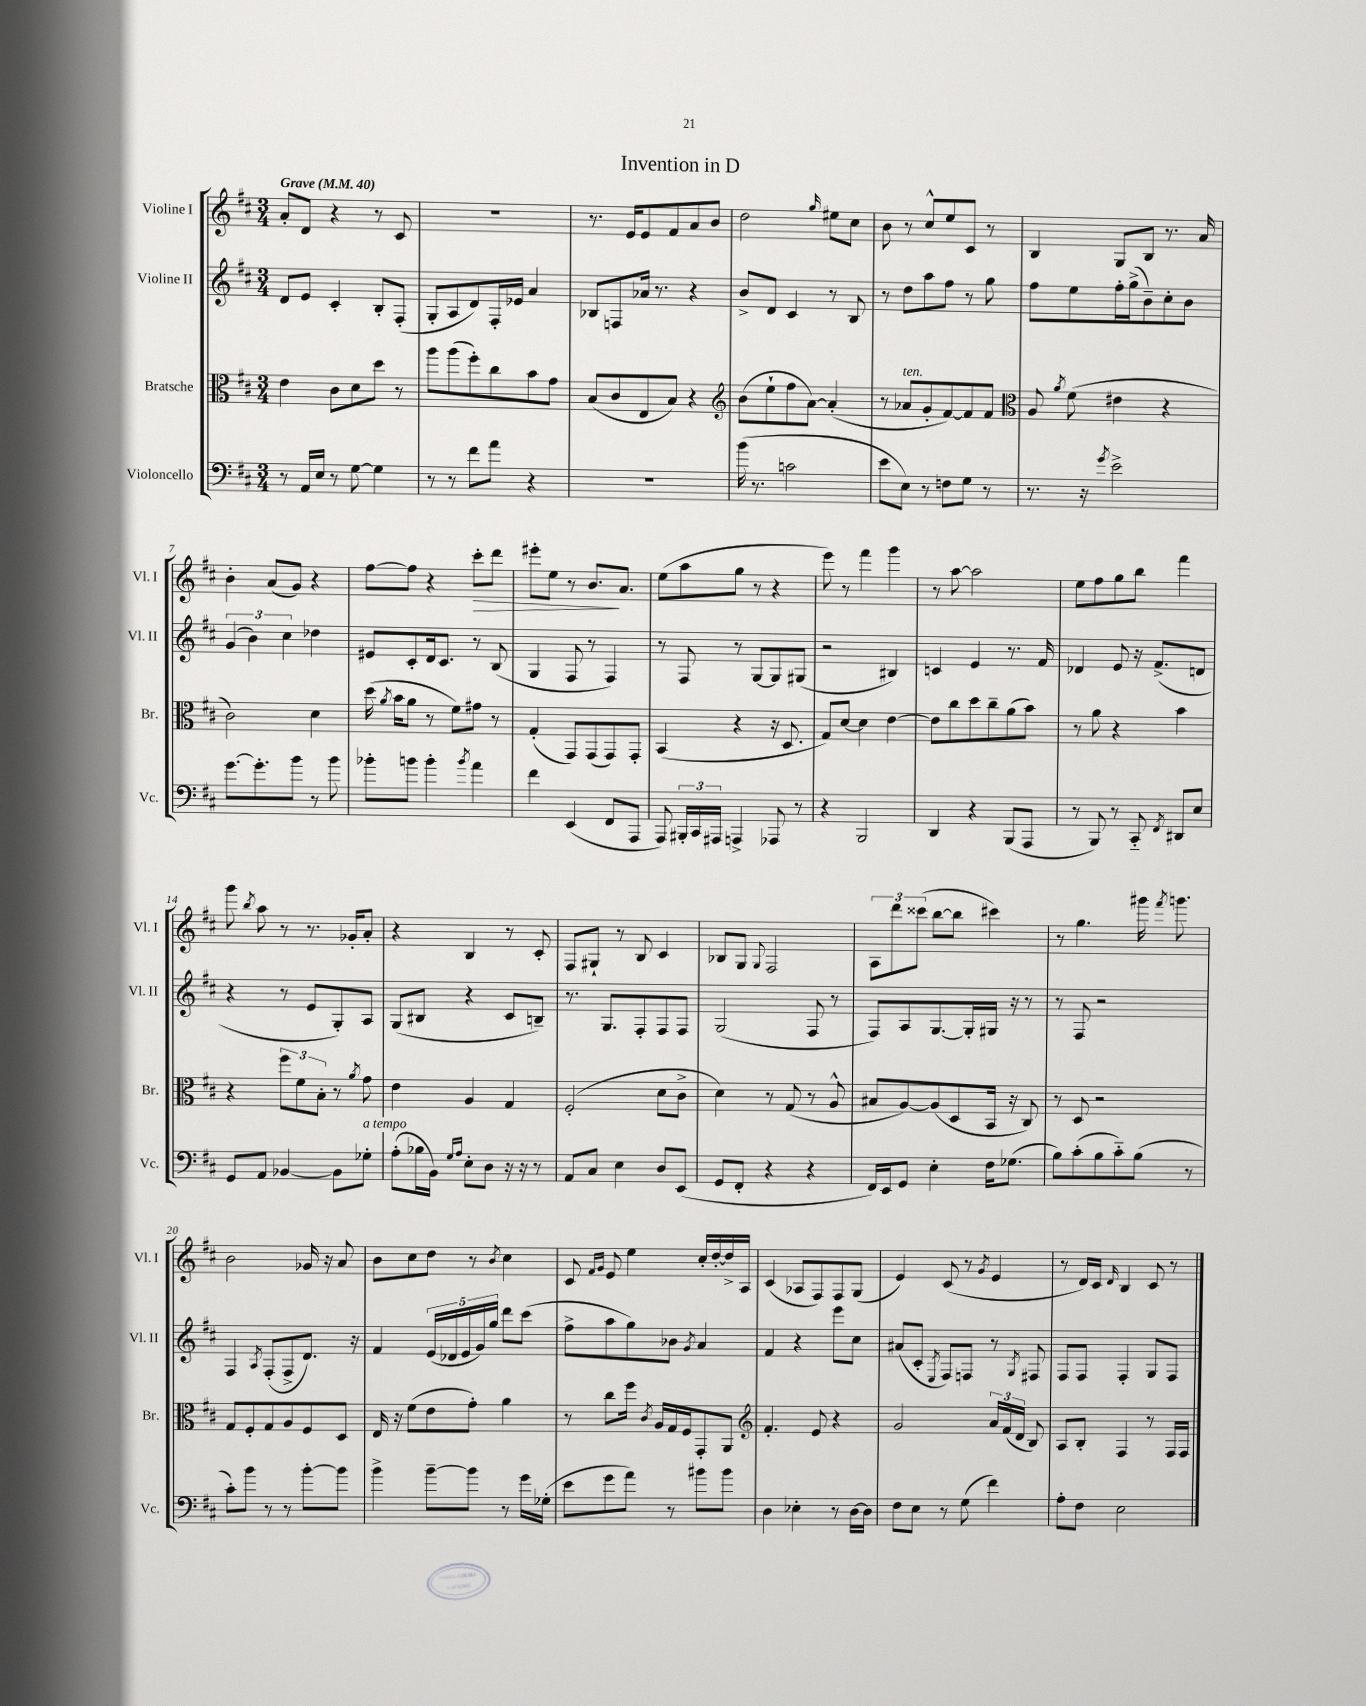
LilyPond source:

\header { title = "Invention in D" }
<<
\new StaffGroup <<
\new Staff = "s0" \with { instrumentName = "Violine I" shortInstrumentName = "Vl. I" } {
    \clef treble \key d \major \numericTimeSignature \time 3/4 \tempo "Grave" 4 = 40
    \autoBeamOff a'8[-. d'8] r4 r8 cis'8 |
    R2. |
    r8. e'16[ e'8 fis'8 a'8 b'8] |
    d''2 \grace { g''16 } eis''8[ cis''8] |
    b'8 r8 cis''8[-^ e''8 cis'8] r8 |
    b4 g8[ b8] r8. a'16 |
    b'4-. a'8[( g'8]) r4 |
    fis''8[~ fis''8] r4 cis'''8[-.\> d'''8] |
    eis'''8[-. e''8] r8 b'8.[\! a'8.] |
    e''8[( a''8 g''8] r8 r4 |
    e'''8) r8 fis'''4 g'''4 |
    r8 a''8~ a''2 |
    e''8[ fis''8 g''8 b''8] fis'''4 |
    g'''8 \acciaccatura { b''8 } a''8 r8 r8. ges'16[-. a'8]-. |
    r4 b4 r8 cis'8-. |
    fis8[ gis8]-! r8 b8 cis'4 |
    bes8[ g8] \appoggiatura { g8 } fis2 |
    \tuplet 3/2 { a8[ d'''8 cisis'''8]( } b''8[~ b''8] cis'''4) |
    r8 g''4. gis'''16 \acciaccatura { fis'''8 } g'''8. |
    b'2 ges'16 r16 a'8 |
    b'8[ cis''8 d''8] r8 \acciaccatura { b'8 } cis''4 |
    cis'8 \grace { fis'16[ g'16] } e'8 e''4 cis''16[-. d''16~-. d''16-> a16] |
    cis'4( aes8[ fis8) fis8 g8]( |
    e'4) cis'8( r8 \acciaccatura { g'8 } e'4 |
    r8 d'16[) cis'16] \grace { d'16 } b4 cis'8 r8 \bar "|." |
}
\new Staff = "s1" \with { instrumentName = "Violine II" shortInstrumentName = "Vl. II" } {
    \clef treble \key d \major \numericTimeSignature \time 3/4
    \autoBeamOff d'8[ e'8] cis'4-. b8[-. fis8]-.( |
    g8[-. a8 d'8) fis16-. ees'16] a'4 |
    bes8[ f8 aes'16] r8. r4 |
    b'8[-> d'8] cis'4 r8 b8 |
    r8 d''8[ a''8 fis''8] r8 g''8 |
    fis''8[ e''8 fis''16-. g''16->( b'8--) cis''8-. b'8] |
    \tuplet 3/2 { g'4( b'4) cis''4 } des''4 |
    eis'8[ cis'8-. d'16 cis'8.] r8 b8( |
    g4 fis8 r8 fis4) |
    r8 fis8 r8 g8[~ g8 gis8]( |
    r2 bis4) |
    c'4 e'4 r8. fis'16 |
    des'4 e'8 r16 fis'8.[->( d'8] |
    r4 r8 e'8[ g8-.) a8] |
    g8[( bis8] r4 cis'8[ b8]--) |
    r8. g8.[ fis8-. fis8 fis8] |
    g2( fis8 r8 |
    fis8[) a8 g8.~ g16-. gis16] r16 r8 |
    r8 fis8 r2 |
    fis4 \acciaccatura { a8 } fis8[-.( fis8-> d'8.]) r16 |
    fis'4 \tuplet 5/4 { e'16[( des'16 e'16 g'16) g''16] } d'''8[ cis'''8]( |
    fis''8[-> a''8 g''8) bes'8] \acciaccatura { g'8 } a'4 |
    fis'4 r4 e'''8[ cis''8] |
    ais'8[( cis'8]-. \acciaccatura { e8 } fis8[) f8] r8 \acciaccatura { g8 } fis8 |
    fis8[ fis8] fis4-. g8[ fis8] \bar "|." |
}
\new Staff = "s2" \with { instrumentName = "Bratsche" shortInstrumentName = "Br." } {
    \clef alto \key d \major \numericTimeSignature \time 3/4
    \autoBeamOff e'4 cis'8[ d'8 d''8] r8 |
    a''8[ a''8( fis''8-.) cis''8 b'8 g'8] |
    b8[( cis'8 e8 b8]) r4 |
    \clef treble b'8[( e''8-! fis''8 a'8]~) a'4-.( |
    r8 aes'8[^\markup { \italic "ten." } g'8-. fis'8~) fis'8 fis'8] |
    \clef alto a8 \acciaccatura { a'8 } fis'8( eis'4 r4 |
    cis'2) d'4 |
    d''16( \acciaccatura { a'8 } b'16[ a'8] r8 fis'8[) gis'8] r8 |
    g4-.( g,8[) g,8( g,8) g,8]-. |
    b,4( r4 r16 d8. |
    g8[) d'8]~ d'4 e'4~ |
    e'8[ cis''8 d''8 cis''8-- a'8( b'8]) |
    r8 a'8 r4 b'4 |
    r4 \tuplet 3/2 { fis''8[ fis'8 b8]-. } r8 \acciaccatura { a'8 } g'8 |
    e'4 a4 g4 |
    fis2-.( d'8[ cis'8]-> |
    d'4) r8 g8( r8 a8-^ |
    bis8[ a8~) a8( d8 b,16] r16 cis8) |
    r8 d8 r2 |
    g8[ fis8-. g8 a8 fis8 d8] |
    e16 r16 fis'8[( e'8 g'8]-.) a'4 |
    r8 cis''8[ fis''16] \acciaccatura { cis'8 } a16[ g16 fis16 g,8-. a,8] |
    \clef treble fis'4.-. e'8 r4 |
    g'2 \tuplet 3/2 { a'16[ fis'16( d'16] } b8) |
    a8[ b8]-. fis4 r8 fis16[ fis16] \bar "|." |
}
\new Staff = "s3" \with { instrumentName = "Violoncello" shortInstrumentName = "Vc." } {
    \clef bass \key d \major \numericTimeSignature \time 3/4
    \autoBeamOff r8 a,16[ e16] r8 g8~ g4 |
    r8 r8 fis'8[ a'8] r4 |
    R2. |
    b'16( r8. c'2 |
    e'8[ e8]) r8 f8[ g8] r8 |
    r8. r16 \acciaccatura { g'8 } e'2-> |
    g'8.[~ g'8.-. b'8] r8 b'8 |
    bes'8[-. b'8] b'4-. \acciaccatura { b'8 } a'4 |
    fis'4 e,4( fis,8[ a,,8] |
    a,,8) \tuplet 3/2 { bis,,16[-. cis,16 ais,,16] } a,,4-> aes,,8 r8 |
    r4 b,,2 |
    d,4 r4 b,,8[( a,,8] |
    r8 b,,8) r8 cis,8-_ \acciaccatura { fis,8 } dis,8[ e8] |
    g,8[ a,8] bes,4~ bes,8[ ges8]-.^\markup { \italic "a tempo" } |
    a8[-.( bes16 b,16]) \grace { g16[ a16] } e8[-. d8] r16 r16 r8 |
    a,8[ cis8] e4 d8[ e,8]( |
    g,8[ fis,8]-. r4 r4 |
    fis,16[) e,16 g,8] e4-. fis16[ ges8.]( |
    b8[) cis'8-.( b8 cis'8-_) b8]( r8 |
    cis'8[-.) b'8] r8 r8 b'8[~-. b'8] |
    b'4-> b'8[~-- b'8] r8 g'16[ ges16]-.( |
    e'8[ g'8 a'8]) r8 bis'8[ bis'8] |
    d4 ees4-. r8 d16[~ d16] |
    fis8[ e8] r8 g8( fis'4) |
    a8[-. fis8] e2 \bar "|." |
}
>>
>>
